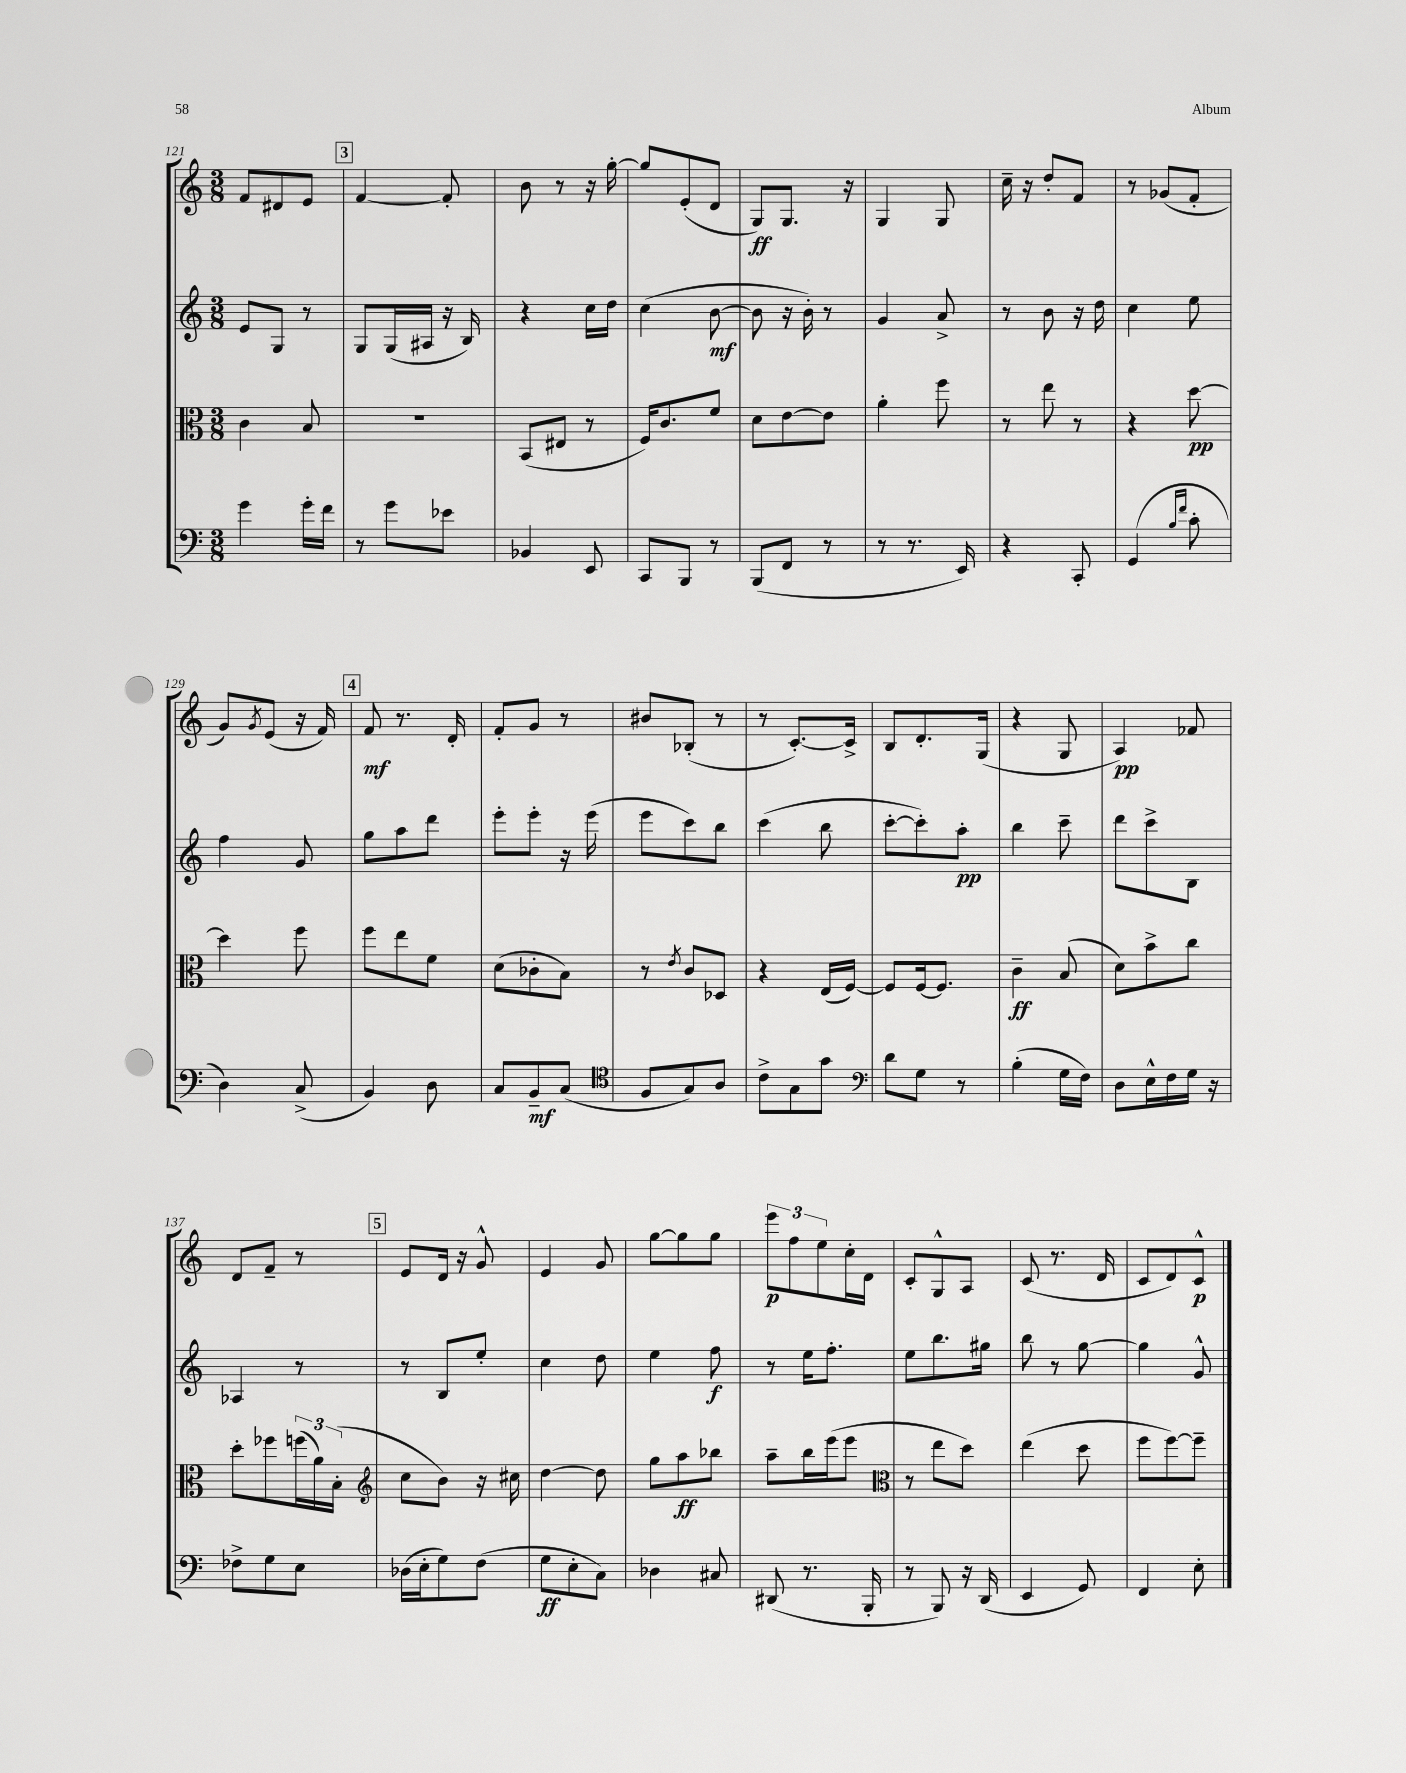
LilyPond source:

<<
\new StaffGroup <<
\new Staff = "s0" {
    \clef treble \key c \major \numericTimeSignature \time 3/8
    f'8 dis'8 e'8 |
    \mark \markup { \box "3" } f'4~ f'8-. |
    b'8 r8 r16 g''16~-. |
    g''8 e'8-.( d'8 |
    g8\ff) g8. r16 |
    g4 g8 |
    c''16-- r16 d''8-. f'8 |
    r8 ges'8( f'8-. |
    g'8) \acciaccatura { g'8 } e'8( r16 f'16) |
    \mark \markup { \box "4" } f'8\mf r8. d'16-. |
    f'8-. g'8 r8 |
    bis'8 bes8-.( r8 |
    r8 c'8.~-.) c'16-> |
    b8 d'8.-. g16( |
    r4 g8 |
    a4\pp) fes'8 |
    d'8 f'8-- r8 |
    \mark \markup { \box "5" } e'8 d'16 r16 g'8-^ |
    e'4 g'8 |
    g''8~ g''8 g''8 |
    \tuplet 3/2 { e'''8\p f''8 e''8 } c''16-. d'16 |
    c'8-. g8-^ a8 |
    c'8( r8. d'16 |
    c'8 d'8) c'8-^\p \bar "|." |
}
\new Staff = "s1" {
    \clef treble \key c \major \numericTimeSignature \time 3/8
    e'8 g8 r8 |
    \mark \markup { \box "3" } g8 g16( ais16 r16 b16) |
    r4 c''16 d''16 |
    c''4( b'8~\mf |
    b'8 r16 b'16-.) r8 |
    g'4 a'8-> |
    r8 b'8 r16 d''16 |
    c''4 e''8 |
    f''4 g'8 |
    \mark \markup { \box "4" } g''8 a''8 d'''8 |
    e'''8-. e'''8-. r16 e'''16( |
    e'''8 c'''8) b''8 |
    c'''4( b''8 |
    c'''8~-. c'''8-.) a''8-.\pp |
    b''4 c'''8-- |
    d'''8 c'''8-> b8 |
    aes4 r8 |
    \mark \markup { \box "5" } r8 b8 e''8-. |
    c''4 d''8 |
    e''4 f''8\f |
    r8 e''16 f''8.-. |
    e''8 b''8. gis''16 |
    b''8 r8 g''8~ |
    g''4 g'8-^ \bar "|." |
}
\new Staff = "s2" {
    \clef alto \key c \major \numericTimeSignature \time 3/8
    c'4 b8 |
    \mark \markup { \box "3" } R4. |
    b,8( eis8 r8 |
    f16) c'8. f'8 |
    d'8 e'8~ e'8 |
    a'4-. f''8 |
    r8 e''8 r8 |
    r4 d''8~\pp |
    d''4 f''8 |
    \mark \markup { \box "4" } f''8 e''8 f'8 |
    d'8( ces'8-. b8) |
    r8 \acciaccatura { e'8 } c'8 des8 |
    r4 e16( f16~) |
    f8 f16~ f8. |
    c'4--\ff b8( |
    d'8) b'8-> c''8 |
    d''8-. fes''8 \tuplet 3/2 { f''16( a'16) b16-.( } |
    \mark \markup { \box "5" } \clef treble c''8 b'8) r16 cis''16 |
    d''4~ d''8 |
    g''8 a''8\ff bes''8 |
    a''8-- b''16 e'''16( e'''8 |
    \clef alto r8 e''8 d''8) |
    e''4( d''8 |
    f''8 f''8~) f''8-- \bar "|." |
}
\new Staff = "s3" {
    \clef bass \key c \major \numericTimeSignature \time 3/8
    g'4 g'16-. f'16 |
    \mark \markup { \box "3" } r8 g'8 ees'8 |
    bes,4 e,8 |
    c,8 b,,8 r8 |
    b,,8( f,8 r8 |
    r8 r8. e,16) |
    r4 c,8-. |
    g,4( \grace { b16 f'16 } c'8-. |
    d4) c8->( |
    \mark \markup { \box "4" } b,4) d8 |
    c8 b,8--\mf c8( |
    \clef tenor f8 g8) a8 |
    c'8-> g8 g'8 |
    \clef bass d'8 g8 r8 |
    b4-.( g16 f16) |
    d8 e16-^ f16 g16 r16 |
    fes8-> g8 e8 |
    \mark \markup { \box "5" } des16( e16-. g8) f8( |
    g8\ff e8-. c8) |
    des4 cis8 |
    dis,8( r8. b,,16-. |
    r8 b,,8) r16 d,16( |
    e,4 g,8) |
    f,4 e8-. \bar "|." |
}
>>
>>
\layout { \context { \Score currentBarNumber = #121 } }
